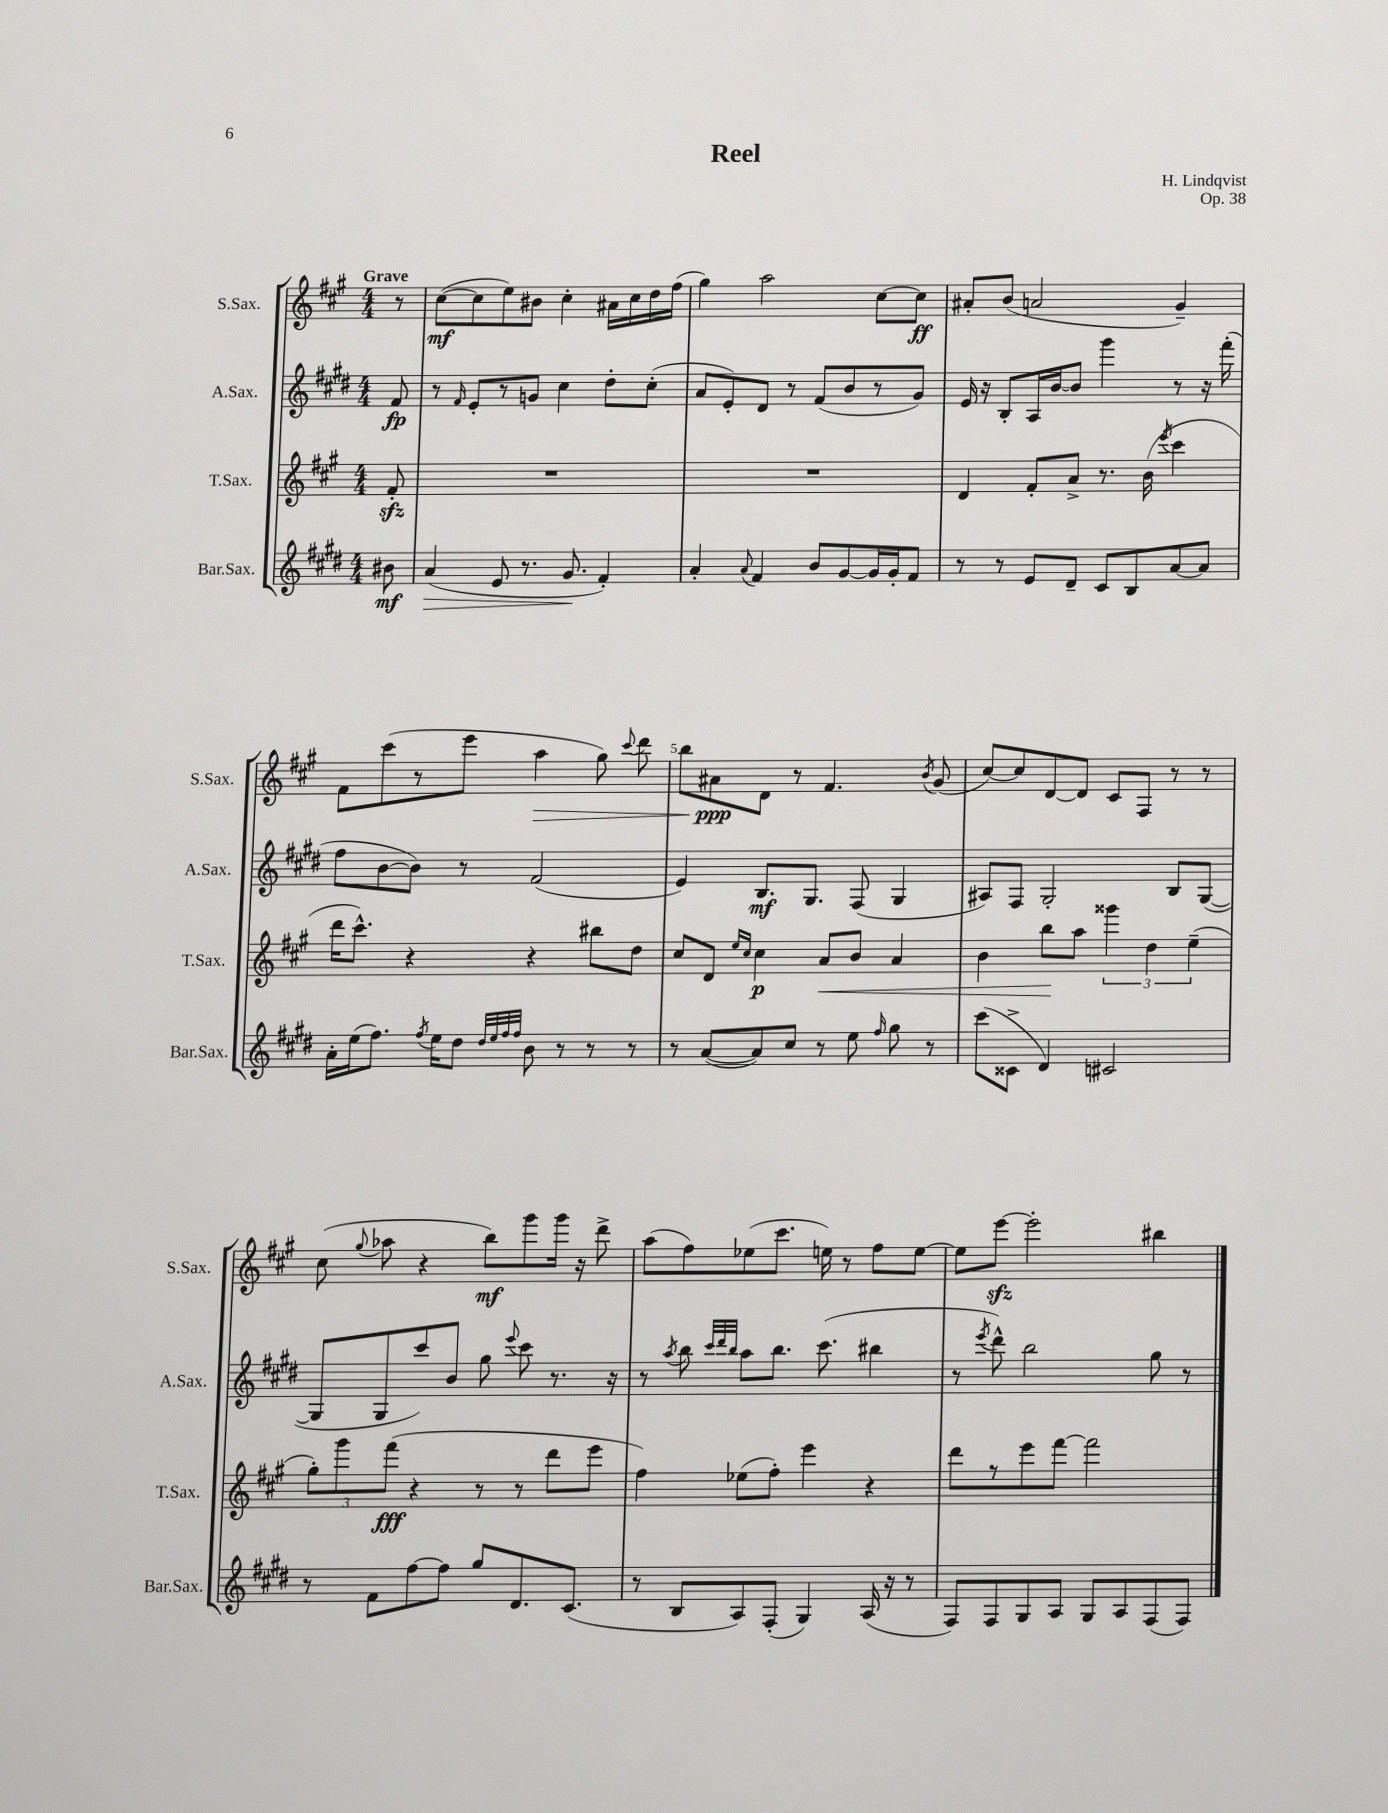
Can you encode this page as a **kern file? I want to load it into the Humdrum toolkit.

**kern	**kern	**kern	**kern
*staff4	*staff3	*staff2	*staff1
*clefG2	*clefG2	*clefG2	*clefG2
*k[f#c#g#d#]	*k[f#c#g#]	*k[f#c#g#d#]	*k[f#c#g#]
*M4/4	*M4/4	*M4/4	*M4/4
8b#	8f#'	8f#	8r
=	=	=	=
(4a	1r	8r	([8cc#
.	.	16qqf#	.
.	.	8e'	8cc#]
8e	.	8r	8ee)
8.r	.	8g	8b#
.	.	4cc#	4cc#'
8.g#	.	.	.
4f#')	.	8dd#'	16a#
.	.	.	16cc#
.	.	(8cc#'	16dd
.	.	.	(16ff#
=	=	=	=
4a'	1r	8a	4gg#)
.	.	8e')	.
8qqa	.	.	.
4f#	.	8d#	2aa
.	.	8r	.
8b	.	(8f#	.
[8g#	.	8b	.
16g#]	.	8r	[8cc#
16g#'	.	.	.
8f#	.	8g#)	8cc#]
=	=	=	=
8r	4d	16e	8a#'
.	.	16r	.
8r	.	8B'	(8b
8e	8f#'	16A	2a
.	.	[16b	.
8d#~	8a^	8b]	.
8c#	8.r	4ggg#	.
8B	.	.	.
.	(16b	.	.
.	8qeee	.	.
[8a	4ccc#	8r	4g#~)
8a]	.	16r	.
.	.	(16fff#'	.
=	=	=	=
16a'	16ddd	8ff#	8f#
(16ee	8.ccc#^^)	.	.
8.ff#)	.	[8b	(8ccc#
.	4r	8b])	8r
8qff#	.	.	.
16ee	.	.	.
8dd#	.	8r	8eee
32qqdd#	.	.	.
32qqee	.	.	.
32qqff#	.	.	.
32qqff#	.	.	.
8b	4r	(2f#	4aa
8r	.	.	.
8r	8bb#	.	8gg#)
.	.	.	8qqccc#
8r	8dd	.	8ddd
=	=	=	=
8r	8cc#	4e)	8bb
([8a	8d	.	8a#
.	16qqee	.	.
.	16qqcc#	.	.
8a])	4cc#	8.B	8d
8cc#	.	.	8r
.	.	8.G#	.
8r	8a	.	4.f#
8ee	8b	(8F#	.
16qqff#	.	.	.
8gg#	4a	4G#	.
.	.	.	8qb
8r	.	.	(8g#
=	=	=	=
(8ccc#	4b	8A#)	[8cc#)
8c##^	.	8F#	8cc#]
4d#)	8bb	2G#'	[8d
.	8aa	.	8d]
2c#	6ggg##	.	8c#
.	.	.	8F#
.	6dd	.	.
.	.	8B	8r
.	(6ee~	.	.
.	.	([8G#	8r
=	=	=	=
8r	12gg#')	8G#]	(8cc#
.	12ggg#	.	.
.	.	.	8qqgg#
8f#	.	8G#	8aa-
.	(12fff#	.	.
[8ff#	4r	8ccc#)	4r
8ff#]	.	8b	.
8gg#	8r	8gg#	8bb)
.	.	8qqeee	.
8.d#	8r	8ccc#	8ggg#
.	8ddd	8.r	16ggg#
(8.c#	.	.	16r
.	8eee	.	8ddd^
.	.	16r	.
=	=	=	=
8r	4ff#)	8r	(8aa
.	.	8qaa	.
8B	.	8bb	8ff#)
.	.	32qqccc#	.
.	.	32qqddd#	.
.	.	32qqbb	.
8A)	(8ee-	8aa	(8ee-
(8F#'	8ff#')	8.bb	8.ccc#
4G#)	4eee	.	.
.	.	(8.ccc#	16ee)
.	.	.	8r
(16A	4r	4bb#	8ff#
16r	.	.	.
8r	.	.	[8ee
=	=	=	=
8F#)	8ddd	8r	8ee]
.	.	8qeee	.
8F#	8r	8ddd#^^)	[8eee
8G#	8eee	2bb	2eee']
8A	[8fff#	.	.
8G#	2fff#]	.	.
8A	.	.	.
(8F#	.	8gg#	4bb#
8F#)	.	8r	.
==	==	==	==
*-	*-	*-	*-
